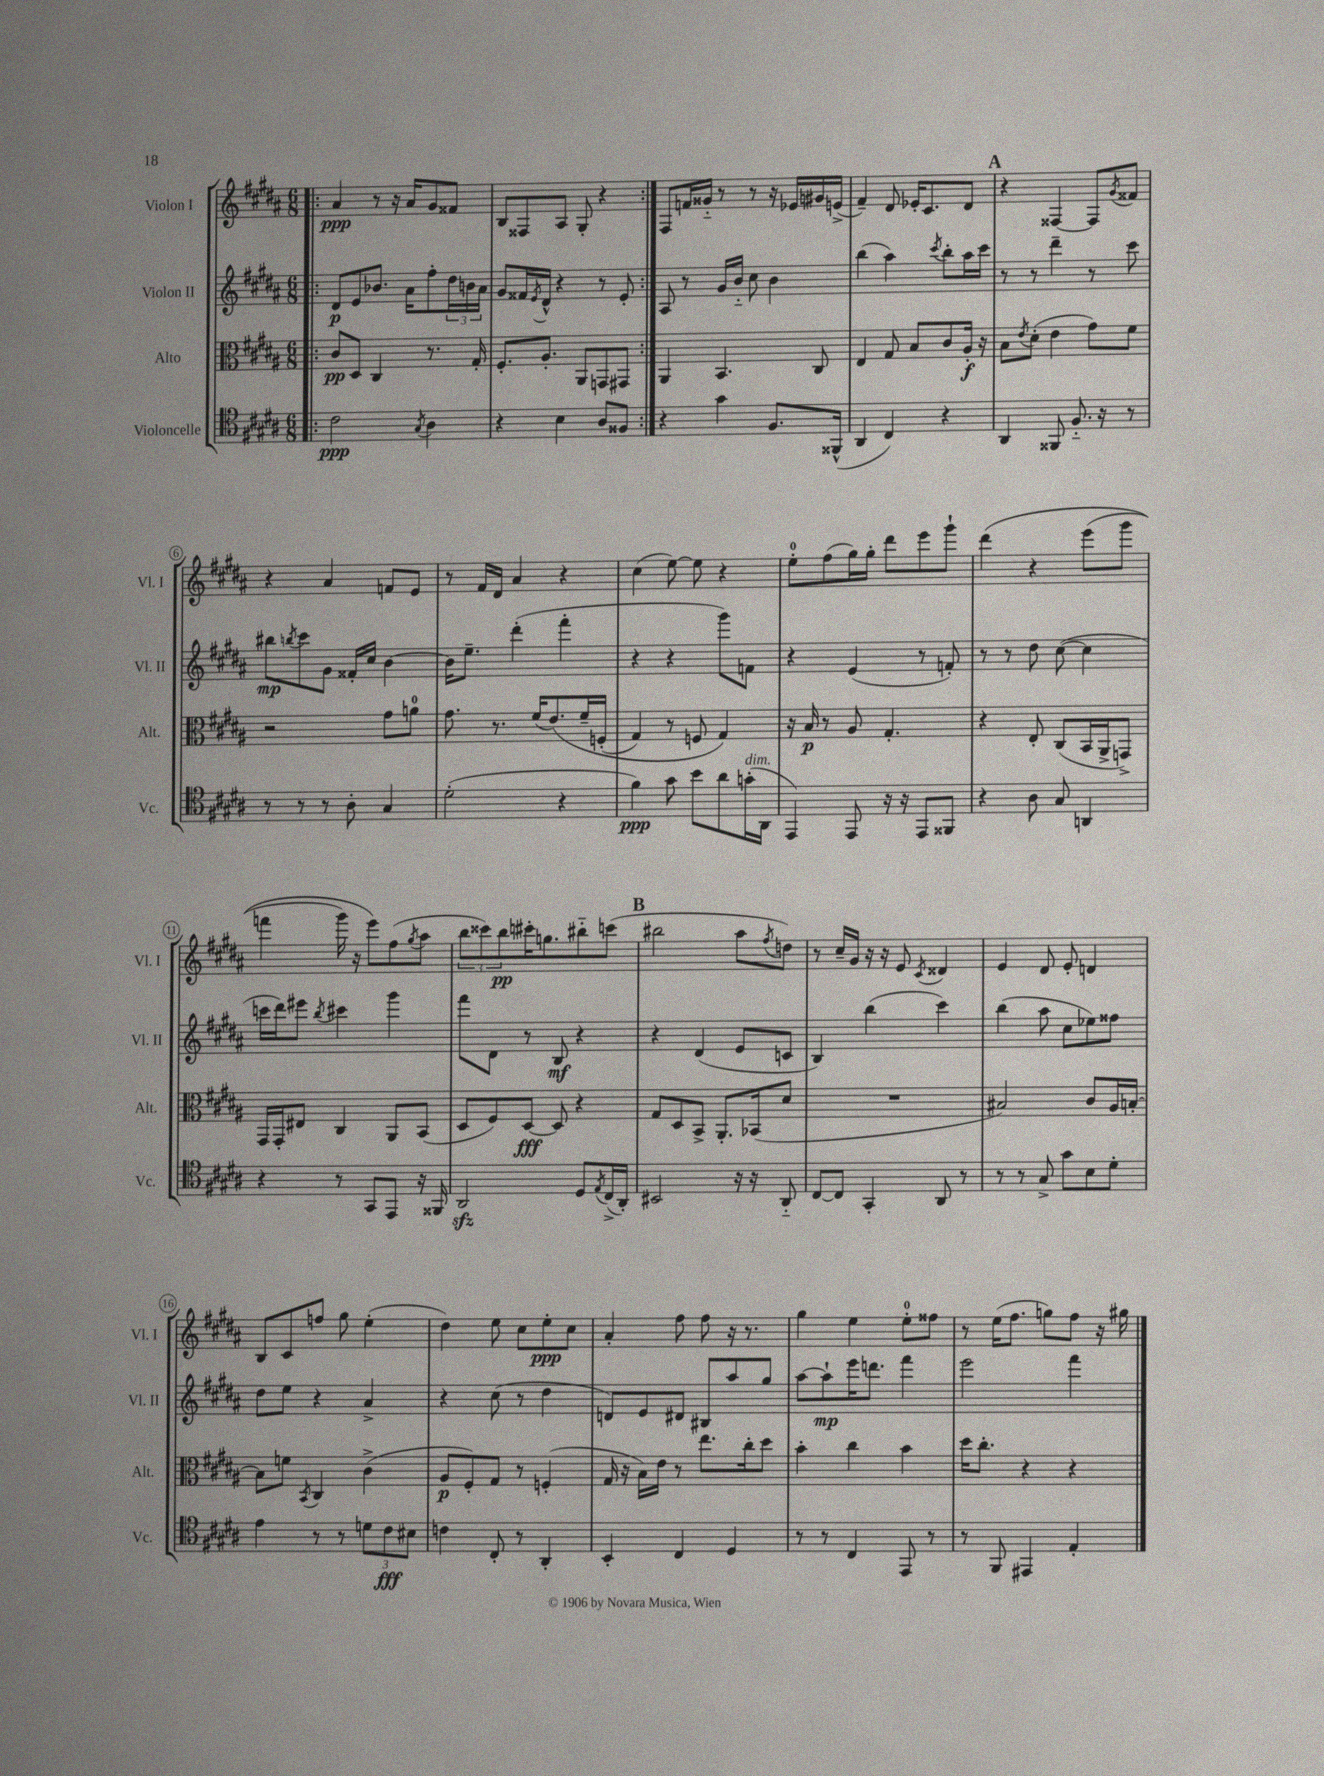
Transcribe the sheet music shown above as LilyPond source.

<<
\new StaffGroup <<
\new Staff = "s0" \with { instrumentName = "Violon I" shortInstrumentName = "Vl. I" } {
    \clef treble \key b \major \numericTimeSignature \time 6/8
    \repeat volta 2 { \bar ".|:" ais'4\ppp r8 r16 ais'16 gis'8 fisis'8 |
    b8 fisis8 ais8 gis8-. r4 | }
    fis8 f'16 gisis'16-_ r8 r8 r16 ees'16 gis'16 e'16->( |
    fis'4--) dis'8 ees'16-. cis'8. dis'8 |
    \mark \markup { \bold "A" } r4 fisis4~ fisis8 \acciaccatura { gis'8 } fisis'8 |
    r4 ais'4 f'8 e'8 |
    r8 fis'16 dis'16 ais'4 r4 |
    cis''4( e''8~) e''8 r4 |
    e''8-0-. fis''8( gis''16) gis''16-. dis'''8 e'''8 gis'''8-! |
    dis'''4\( r4 e'''8( gis'''8 |
    f'''4 gis'''16) r16 e'''8\) fis''8( \acciaccatura { gis''8 } ais''8 |
    \tuplet 3/2 { b''8 cisis'''8) b''8\pp } cis'''16-. g''8. bis''8-_ c'''8( |
    \mark \markup { \bold "B" } bis''2 ais''8 \acciaccatura { fis''8 } d''8) |
    r8 cis''16-- gis'16 r16 r16 e'8 \acciaccatura { cis'8 } disis'4 |
    e'4 dis'8 e'8-. d'4 |
    b8 cis'8 f''8 gis''8 e''4-.( |
    dis''4) e''8 cis''8 e''8-.\ppp cis''8 |
    ais'4-. fis''8 fis''8 r16 r8. |
    gis''4 e''4 e''8-0-. fisis''8 |
    r8 e''16( fis''8. g''8) fis''8 r16 gis''16 \bar "|." |
}
\new Staff = "s1" \with { instrumentName = "Violon II" shortInstrumentName = "Vl. II" } {
    \clef treble \key b \major \numericTimeSignature \time 6/8
    \repeat volta 2 { \bar ".|:" dis'8\p e'8 bes'8. ais'16 fis''8-. \tuplet 3/2 { dis''16 b'16 ais'16 } |
    gis'8 fisis'16 \acciaccatura { e'8 } dis'16-^ r4 r8 e'8-. | }
    ais8 r8 gis'16 b'16-_ cis''8 b'4 |
    b''4( ais''4) \acciaccatura { cis'''8 } b''8-. ais''16 cis'''16 |
    \mark \markup { \bold "A" } r8 r8 dis'''4-- r8 cis'''8 |
    bis''8\mp \acciaccatura { b''8 } cis'''8 gis'8 fisis'16-. cis''16 b'4~ |
    b'16 e''8.-- dis'''4-.( fis'''4-. |
    r4 r4 gis'''8) f'8 |
    r4 e'4( r8 f'8-.) |
    r8 r8 dis''8 cis''8~( cis''4 |
    c'''16 dis'''16) eis'''8 \acciaccatura { b''8 } cis'''4 gis'''4 |
    fis'''8 dis'8 r8 b8\mf r4 |
    \mark \markup { \bold "B" } r4 dis'4( e'8 c'8 |
    b4) b''4( cis'''4) |
    b''4( ais''8 cis''8 ees''8) fisis''8 |
    dis''8 e''8 r4 ais'4-> |
    r4 cis''8( r8 dis''4 |
    d'8) e'8 dis'8 bis8 ais''8 gis''8 |
    ais''8~ ais''8-!\mp e'''16 d'''8. fis'''4 |
    e'''2 fis'''4 \bar "|." |
}
\new Staff = "s2" \with { instrumentName = "Alto" shortInstrumentName = "Alt." } {
    \clef alto \key b \major \numericTimeSignature \time 6/8
    \repeat volta 2 { \bar ".|:" cis'8\pp dis8 cis4 r8. gis16-. |
    fis8.-. ais8.-. ais,8 g,8 gis,8 | }
    ais,4 b,4. cis8 |
    e4 gis8 b8 cis'8 ais16-.\f r16 |
    \mark \markup { \bold "A" } b8 \acciaccatura { e'8 } dis'8-.( e'4 gis'8) fis'8 |
    r2 gis'8 a'8-0 |
    gis'8. r8. fis'16( e'8.)\( fis'16-- f16-.( |
    gis4) r8 f8 gis4\) |
    r16 b16\p r8 ais8 gis4.-. |
    r4 e8-. cis8( b,16 ais,16-> g,8->) |
    gis,16 gis,16-. eis8 cis4 ais,8 b,8( |
    dis8 fis8) dis8~\fff dis8 r4 |
    \mark \markup { \bold "B" } gis8 dis8 b,8-> ais,8.-. bes,16( dis'8 |
    R2. |
    bis2) cis'8 ais16 b16~-. |
    b8 f'8 \acciaccatura { b,8 } cis4 cis'4->( |
    ais8\p fis8-.) gis8 r8 f4-.( |
    gis16 r16 b16) e'16 r8 e''8. cis''16-. dis''8 |
    b'4-. cis''4 b'4 |
    dis''16 cis''8.-. r4 r4 \bar "|." |
}
\new Staff = "s3" \with { instrumentName = "Violoncelle" shortInstrumentName = "Vc." } {
    \clef tenor \key b \major \numericTimeSignature \time 6/8
    \repeat volta 2 { \bar ".|:" cis'2\ppp \acciaccatura { gis8 } ais4 |
    r4 b4 ais8 fisis8 | }
    r4 gis'4 fis8. fisis,16-^( |
    ais,4 cis4) r4 |
    \mark \markup { \bold "A" } ais,4 fisis,8 fis8.-_ r16 r8 |
    r8 r8 r8 ais8-. gis4 |
    dis'2-.( r4 |
    fis'4\ppp) gis'8 b'8 ais'8 g'16-.^\markup { \italic "dim." }( ais,16 |
    e,4) e,8 r16 r16 e,8 fisis,8 |
    r4 ais8 gis8 a,4 |
    r4 r8 gis,8 e,8 r16 fisis,16 |
    ais,2\sfz dis8 \acciaccatura { e8 } cis16->( ais,16-.) |
    \mark \markup { \bold "B" } bis,2 r16 r16 ais,8-_ |
    cis8~ cis8 gis,4-. ais,8 r8 |
    r8 r8 gis8-> gis'8 b8 dis'8-. |
    e'4 r8 r8 \tuplet 3/2 { d'8 cis'8\fff bis8 } |
    c'4 cis8-. r8 ais,4-. |
    b,4-. cis4 dis4 |
    r8 r8 cis4 e,8 r8 |
    r8 fis,8 eis,4 e4-. \bar "|." |
}
>>
>>
\layout { \context { \Score \override BarNumber.stencil = #(make-stencil-circler 0.1 0.3 ly:text-interface::print) } }
